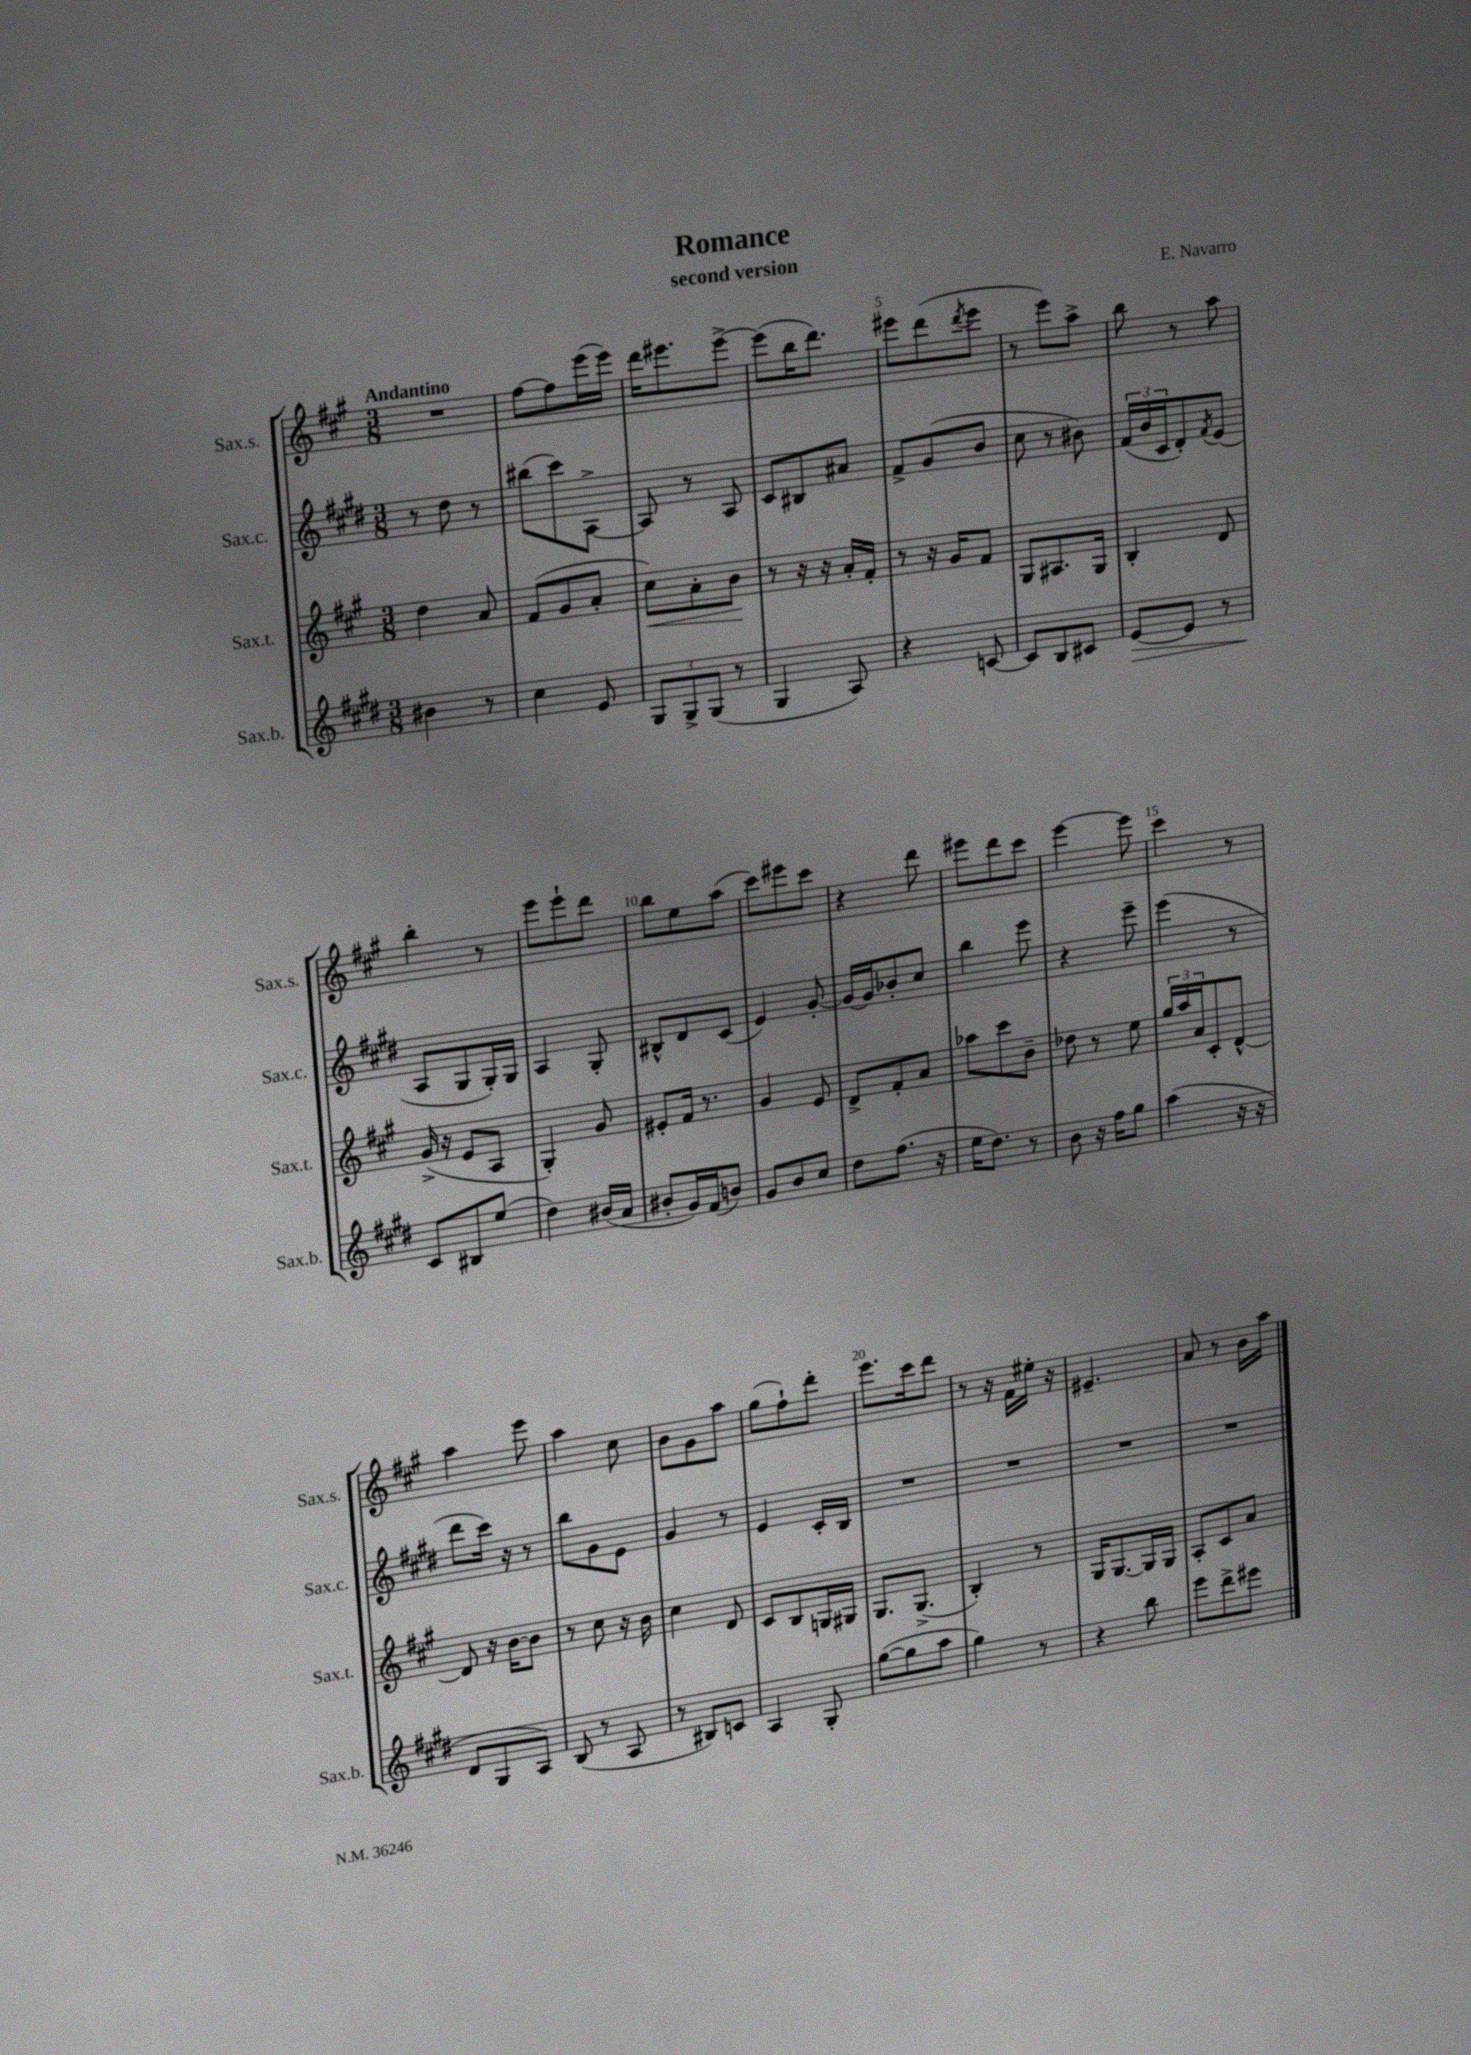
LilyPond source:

\header { title = "Romance" composer = "E. Navarro" subtitle = "second version" }
<<
\new StaffGroup <<
\new Staff = "s0" \with { instrumentName = "Sax.s." shortInstrumentName = "Sax.s." } {
    \clef treble \key a \major \numericTimeSignature \time 3/8 \tempo "Andantino"
    R4. |
    fis''8~ fis''8 e'''16( e'''16) |
    d'''16 eis'''8. eis'''8~-> |
    eis'''8( b''16 d'''8.) |
    eis'''8 d'''8( \acciaccatura { d'''8 } eis'''8 |
    r8 e'''8) a''8-> |
    b''8 r8 a''8 |
    b''4-. r8 |
    e'''8 e'''8-! d'''8 |
    b''8 e''8 a''8( |
    cis'''8) eis'''8 cis'''8 |
    r4 d'''8 |
    eis'''8 d'''8 cis'''8 |
    e'''4~ e'''8 |
    cis'''4 r8 |
    a''4 e'''8 |
    a''4 cis''8 |
    b'8 gis'8 a''8 |
    gis''8( fis''8-!) d'''8-. |
    e'''8. cis'''16 d'''8 |
    r8 r16 fis'16 eis''16-. r16 |
    eis'4.-- |
    a'8 r8 b'16 a''16 \bar "|." |
}
\new Staff = "s1" \with { instrumentName = "Sax.c." shortInstrumentName = "Sax.c." } {
    \clef treble \key e \major \numericTimeSignature \time 3/8
    r8 dis''8 r8 |
    bis''8( cis'''8) a8~-> |
    a8 r8 a8 |
    cis'8 bis8 ais'8 |
    fis'8-> gis'8( b'8 |
    cis''8 r8 bis'8) |
    \tuplet 3/2 { fis'16( b'16 cis'16 } dis'8-.) \acciaccatura { fis'8 } e'8( |
    a8 gis8 gis16-.) gis16 |
    a4 gis8-. |
    bis8-^ dis'8 cis'8( |
    e'4) gis'8~-. |
    gis'16~ gis'16 bes'8-. cis''8 |
    b''4 e'''8 |
    r4 e'''8-- |
    e'''4( r8 |
    dis'''8 cis'''16) r16 r8 |
    b''8 gis'8 e'8 |
    gis'4 r8 |
    e'4 cis'16-. b16 |
    R4. |
    R4. |
    R4. |
    R4. \bar "|." |
}
\new Staff = "s2" \with { instrumentName = "Sax.t." shortInstrumentName = "Sax.t." } {
    \clef treble \key a \major \numericTimeSignature \time 3/8
    d''4 a'8 |
    fis'8( gis'8 a'8-. |
    cis''8\<) a'8-. b'8\! |
    r8 r16 r16 a'16-. fis'16-. |
    r8 r16 gis'16 fis'8 |
    gis8 ais8. gis16 |
    b4-. d'8 |
    gis'16->( r16 e'8 a8 |
    gis4-.) gis'8 |
    eis'8-. fis'16 r8. |
    gis'4 e'8 |
    d'8-> fis'8-. a'8 |
    aes''8 cis'''8 b'8-- |
    des''8 r8 e''8 |
    \tuplet 3/2 { gis''16 a''16 a'16 } cis'8-. d'8~-^ |
    d'8 r16 b'16~ b'8 |
    r8 cis''8 r16 b'16 |
    cis''4 d'8 |
    cis'8 b8 g16 gis16 |
    gis8. gis8.->( |
    b4-.) r8 |
    gis16 gis8.~ gis16 gis16 |
    a8-. cis'8 a'8 \bar "|." |
}
\new Staff = "s3" \with { instrumentName = "Sax.b." shortInstrumentName = "Sax.b." } {
    \clef treble \key e \major \numericTimeSignature \time 3/8
    bis'4 r8 |
    cis''4 e'8 |
    \tuplet 3/2 { gis8 gis8-> gis8( } r8 |
    gis4 a8) |
    r4 c'8~ |
    c'8 b8 cis'8 |
    e'8~\> e'8 r8 |
    cis'8\! bis8 e''8( |
    dis''4) bis'16( a'16 |
    bis'8-. gis'16) fis'16( b'8) |
    gis'8 b'8 cis''8 |
    dis''8 fis''8.( r16 |
    e''16 dis''8.) r8 |
    b'8 r16 fis''16 gis''8 |
    a''4( r16 r16 |
    dis'8 gis8 a8) |
    b8( r8 a8 |
    r8 bis8) c'8 |
    a4 gis8-. |
    gis''8~( gis''8 a''8 |
    gis''4) r8 |
    r4 b''8 |
    e'''8 dis'''8-> eis'''8 \bar "|." |
}
>>
>>
\layout { \context { \Score \override BarNumber.break-visibility = ##(#f #t #t) barNumberVisibility = #(every-nth-bar-number-visible 5) } }
